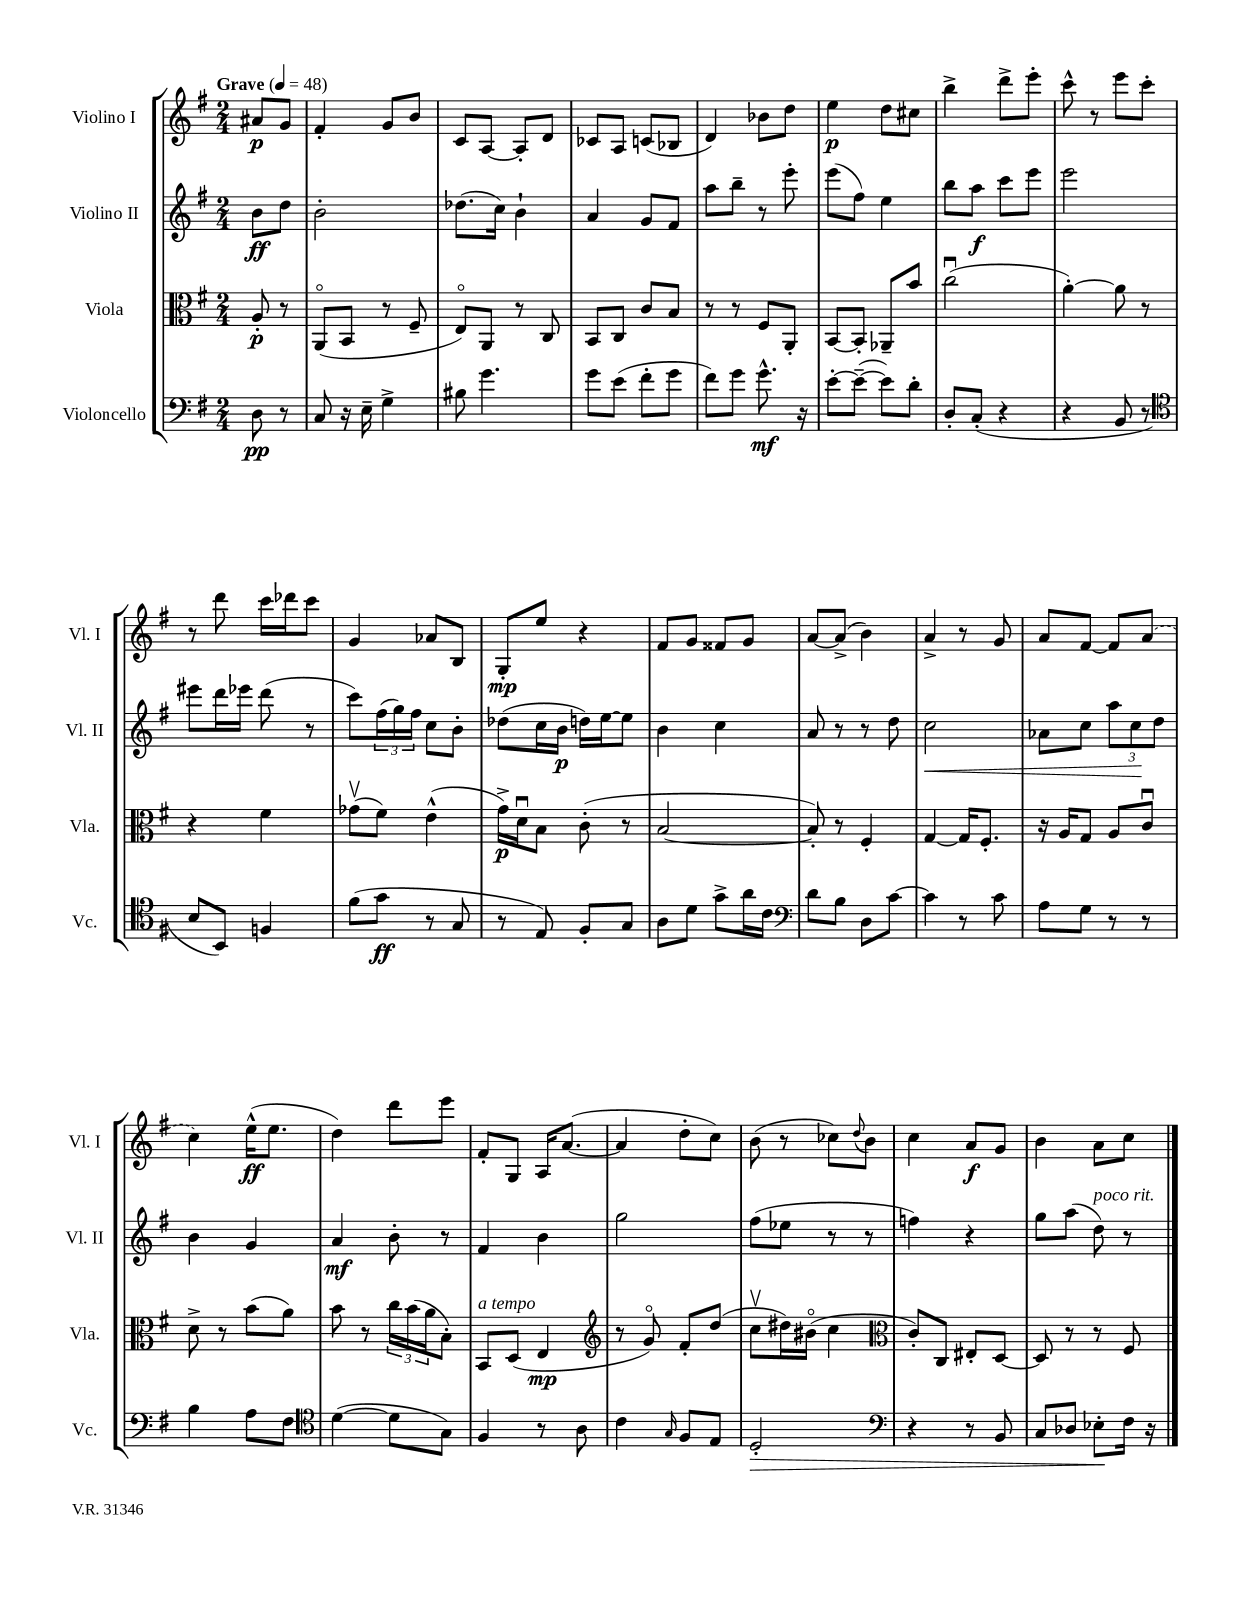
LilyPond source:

<<
\new StaffGroup <<
\new Staff = "s0" \with { instrumentName = "Violino I" shortInstrumentName = "Vl. I" } {
    \clef treble \key g \major \numericTimeSignature \time 2/4 \partial 4 \tempo "Grave" 4 = 48
    ais'8\p g'8 |
    fis'4-. g'8 b'8 |
    c'8 a8~ a8-. d'8 |
    ces'8 a8 c'8( bes8 |
    d'4) bes'8 d''8 |
    e''4\p d''8 cis''8 |
    b''4-> d'''8-> e'''8-. |
    c'''8-^ r8 e'''8 c'''8-. |
    r8 d'''8 c'''16 des'''16 c'''8 |
    g'4 aes'8 b8 |
    g8-.\mp e''8 r4 |
    fis'8 g'8 fisis'8 g'8 |
    a'8~ a'8->( b'4) |
    a'4-> r8 g'8 |
    a'8 fis'8~ fis'8 \once \slurDashed a'8( |
    c''4) e''16-^\ff( e''8. |
    d''4) d'''8 e'''8 |
    fis'8-. g8 a16 a'8.~( |
    a'4 d''8-. c''8) |
    b'8( r8 ces''8) \appoggiatura { d''8 } b'8 |
    c''4 a'8\f g'8 |
    b'4 a'8 c''8 \bar "|." |
}
\new Staff = "s1" \with { instrumentName = "Violino II" shortInstrumentName = "Vl. II" } {
    \clef treble \key g \major \numericTimeSignature \time 2/4 \partial 4
    b'8\ff d''8 |
    b'2-. |
    des''8.( c''16) b'4-! |
    a'4 g'8 fis'8 |
    a''8 b''8-- r8 e'''8-. |
    e'''8( fis''8) e''4 |
    b''8 a''8\f c'''8 e'''8 |
    e'''2 |
    eis'''8 d'''16 ees'''16 d'''8( r8 |
    c'''8) \tuplet 3/2 { fis''16( g''16) fis''16 } c''8 b'8-. |
    des''8( c''16 b'16\p d''16) e''16~ e''8 |
    b'4 c''4 |
    a'8 r8 r8 d''8 |
    c''2\< |
    aes'8 c''8 \tuplet 3/2 { a''8 c''8\! d''8 } |
    b'4 g'4 |
    a'4\mf b'8-. r8 |
    fis'4 b'4 |
    g''2 |
    fis''8( ees''8 r8 r8 |
    f''4) r4 |
    g''8 a''8( d''8^\markup { \italic "poco rit." }) r8 \bar "|." |
}
\new Staff = "s2" \with { instrumentName = "Viola" shortInstrumentName = "Vla." } {
    \clef alto \key g \major \numericTimeSignature \time 2/4 \partial 4
    a8-.\p r8 |
    a,8\flageolet( b,8 r8 fis8-- |
    e8\flageolet) a,8 r8 c8 |
    b,8 c8 c'8 b8 |
    r8 r8 fis8 a,8-. |
    b,8~ b,8-. aes,8-- b'8 |
    c''2\downbow( |
    a'4~-.) a'8 r8 |
    r4 fis'4 |
    ges'8\upbow( fis'8) e'4-^( |
    g'16->\p) d'16\downbow b8 c'8-.( r8 |
    b2~ |
    b8-.) r8 fis4-. |
    g4~ g16 fis8.-. |
    r16 a16 g8 a8 c'8\downbow |
    d'8-> r8 b'8( a'8) |
    b'8 r8 \tuplet 3/2 { c''16 b'16( a'16 } b8-.) |
    b,8^\markup { \italic "a tempo" } d8( e4\mp |
    \clef treble r8 g'8\flageolet) fis'8-. d''8( |
    c''8\upbow dis''16) bis'16\flageolet( c''4 |
    \clef alto c'8-.) c8 eis8-. d8~ |
    d8 r8 r8 fis8 \bar "|." |
}
\new Staff = "s3" \with { instrumentName = "Violoncello" shortInstrumentName = "Vc." } {
    \clef bass \key g \major \numericTimeSignature \time 2/4 \partial 4
    d8\pp r8 |
    c8 r16 e16-- g4-> |
    bis8 g'4. |
    g'8 e'8( fis'8-. g'8 |
    fis'8) g'8 g'8.-^\mf r16 |
    e'8~-. e'8~--( e'8) d'8-. |
    d8-. c8-.( r4 |
    r4 b,8 r8 |
    \clef tenor b8 b,8) f4 |
    fis'8( g'8\ff r8 g8 |
    r8 e8) fis8-. g8 |
    a8 d'8 g'8-> a'16 c'16 |
    \clef bass d'8 b8 d8 c'8~ |
    c'4 r8 c'8 |
    a8 g8 r8 r8 |
    b4 a8 fis8 |
    \clef tenor d'4~( d'8 g8) |
    fis4 r8 a8 |
    c'4 \grace { g16 } fis8 e8 |
    d2-.\> |
    \clef bass r4 r8 b,8 |
    c8 des8 ees8-.\! fis16 r16 \bar "|." |
}
>>
>>
\layout { \context { \Score \remove "Bar_number_engraver" } }
